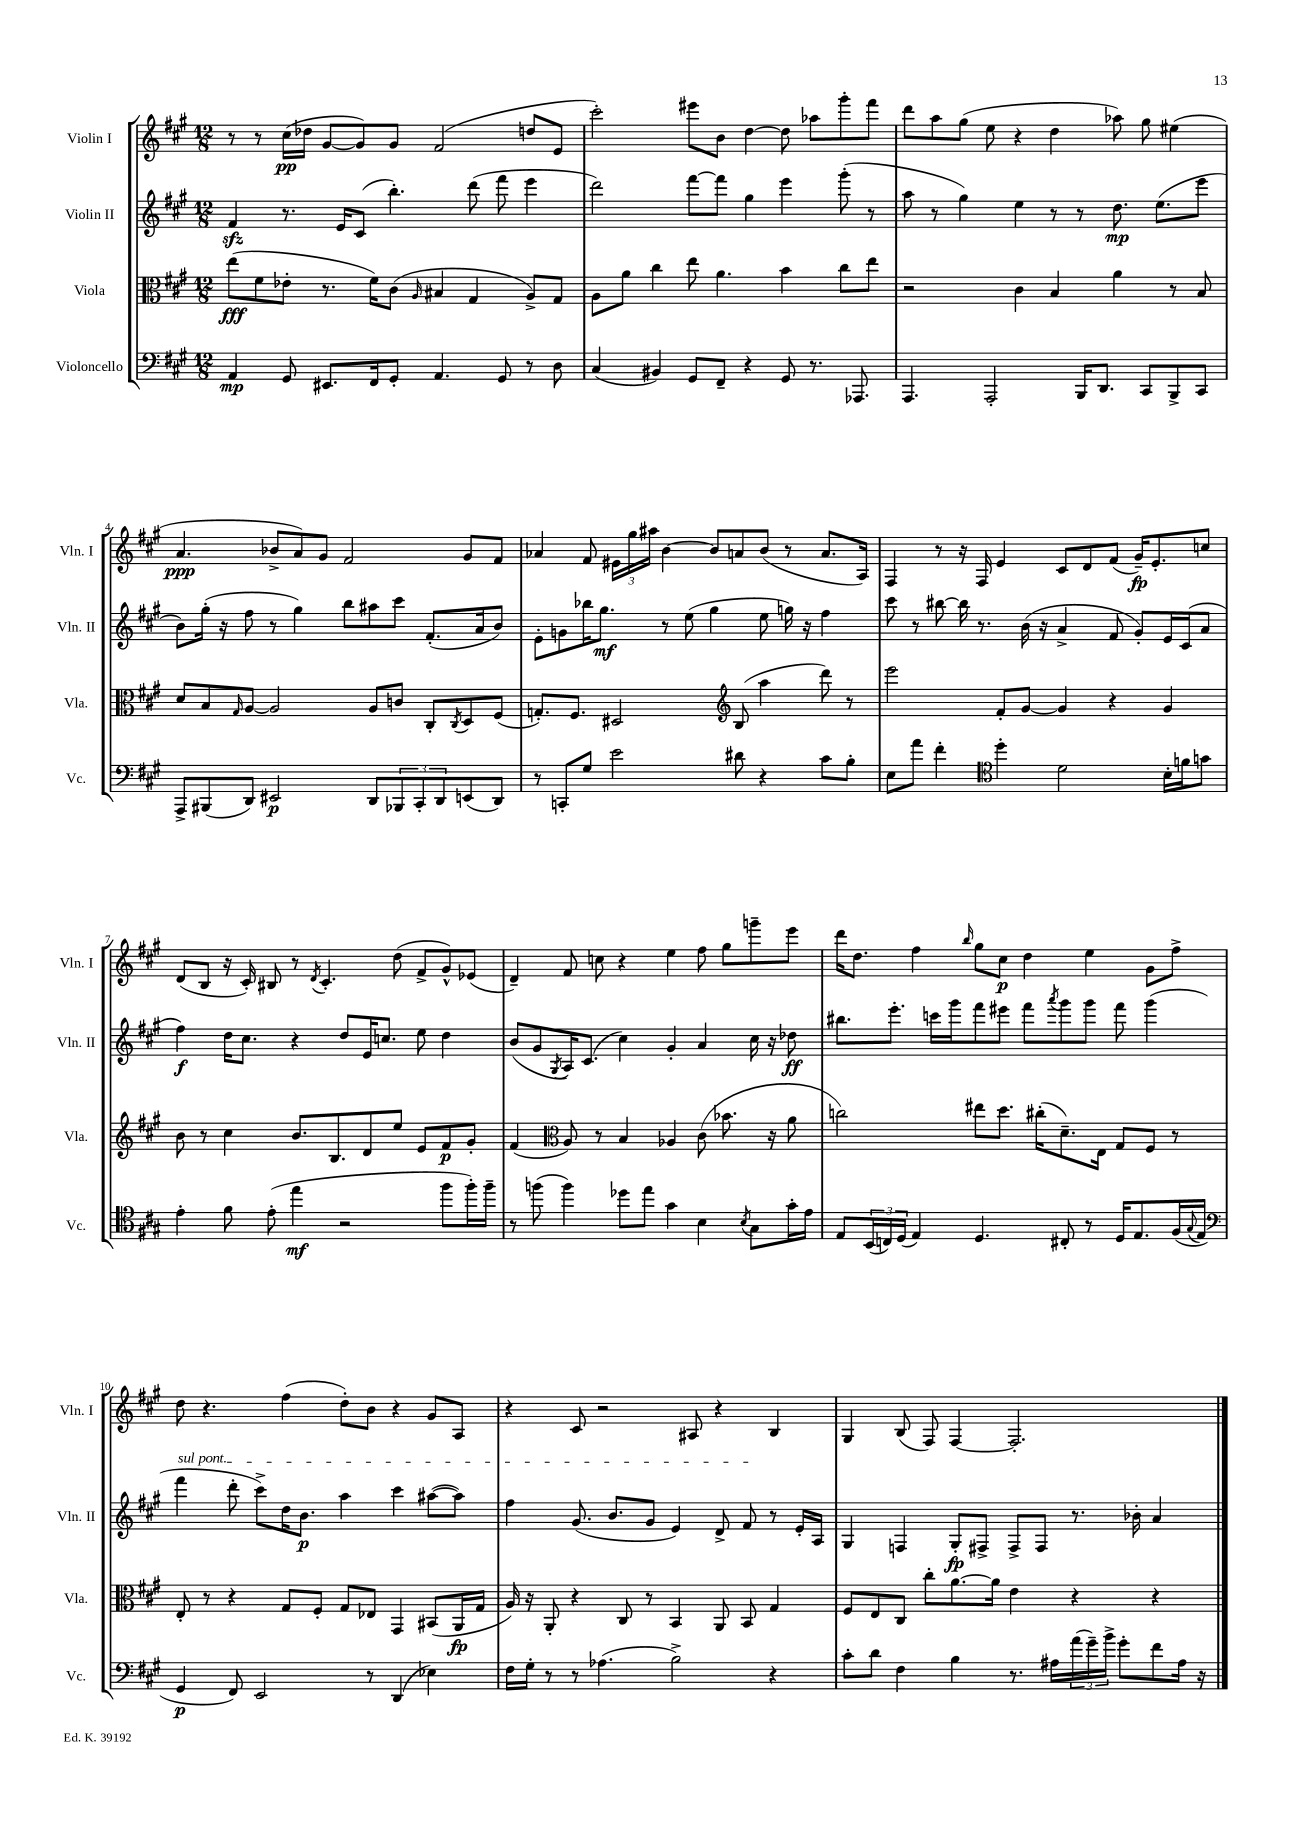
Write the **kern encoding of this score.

**kern	**dynam	**kern	**dynam	**kern	**dynam	**kern	**dynam
*part4	*part4	*part3	*part3	*part2	*part2	*part1	*part1
*staff4	*staff4	*staff3	*staff3	*staff2	*staff2	*staff1	*staff1
*I"Violoncello	*	*I"Viola	*	*I"Violin II	*	*I"Violin I	*
*I'Vc.	*	*I'Vla.	*	*I'Vln. II	*	*I'Vln. I	*
*clefF4	*	*clefC3	*	*clefG2	*	*clefG2	*
*k[f#c#g#]	*	*k[f#c#g#]	*	*k[f#c#g#]	*	*k[f#c#g#]	*
*M12/8	*	*M12/8	*	*M12/8	*	*M12/8	*
=1	=1	=1	=1	=1	=1	=1	=1
4AA/	mp	(8ee\L	fff	4f#zz/	.	8r	.
.	.	8f#\	.	.	.	8r	.
8GG#/	.	8e-X'\J	.	8.r	.	(16cc#\LL	pp
.	.	.	.	.	.	16dd-X\JJ	.
8.EE#X/L	.	8.r	.	.	.	[8g#/L	.
.	.	.	.	16e/KL	.	.	.
.	.	.	.	(8c#/J	.	8g#/])	.
16FF#/k	.	16f#\KL)	.	.	.	.	.
8GG#'/J	.	(8c#\J	.	4.bb'\)	.	8g#/J	.
.	.	16qqA/	.	.	.	.	.
4.AA/	.	4B#X/	.	.	.	(2f#/	.
.	.	4G#/	.	(8ddd\	.	.	.
8GG#/	.	.	.	8fff#\	.	.	.
8r	.	8A^/L)	.	4eee\	.	8ddn/L	.
8D\	.	8G#/J	.	.	.	8e/J	.
=2	=2	=2	=2	=2	=2	=2	=2
(4C#/	.	8A\L	.	2ddd\)	.	2ccc#'\)	.
.	.	8a\J	.	.	.	.	.
4BB#X/)	.	4cc#\	.	.	.	.	.
8GG#/L	.	8ee\	.	[8fff#\L	.	8eee#X\L	.
8FF#~/J	.	4.a\	.	8fff#\J]	.	8b\J	.
4r	.	.	.	4gg#\	.	[4dd\	.
8GG#/	.	4b\	.	4eee\	.	8dd\]	.
8.r	.	.	.	.	.	8aa-X\L	.
.	.	8cc#\L	.	(8ggg#'\	.	8ggg#'\	.
8.AAA-X/	.	.	.	.	.	.	.
.	.	8ee\J	.	8r	.	8fff#\J	.
=3	=3	=3	=3	=3	=3	=3	=3
4.AAA/	.	2r	.	8aa\	.	8ddd\L	.
.	.	.	.	8r	.	8aa\	.
.	.	.	.	4gg#\)	.	(8gg#\J	.
2AAA'/	.	.	.	.	.	8ee\	.
.	.	4c#\	.	4ee\	.	4r	.
.	.	4B/	.	8r	.	4dd\	.
16BBB/KL	.	.	.	8r	.	.	.
8.DD/J	.	.	.	.	.	.	.
.	.	4a\	.	8.dd\	mp	8aa-X\)	.
8CC#/L	.	.	.	.	.	8gg#\	.
.	.	.	.	(8.ee\L	.	.	.
8BBB^/	.	8r	.	.	.	(4ee#X\	.
8CC#/J	.	8B/	.	8eee\J	.	.	.
!!LO:LB:g=z
=4	=4	=4	=4	=4	=4	=4	=4
8AAA^/L	.	8d/L	.	8b\L)	.	4.a/	ppp
(8BBB#X/	.	8B/	.	(16gg#'\Jk	.	.	.
.	.	.	.	16r	.	.	.
.	.	16qqG#/	.	.	.	.	.
8DD/J)	.	[8A/J	.	8ff#\	.	.	.
2EE#X/	p	2A/]	.	8r	.	8b-X^/L	.
.	.	.	.	4gg#\)	.	8a/)	.
.	.	.	.	.	.	8g#/J	.
.	.	.	.	8bb\L	.	2f#/	.
8DD/L	.	8A/L	.	8aa#X\	.	.	.
12BBB-X/	.	8cn/J	.	8ccc#\J	.	.	.
12CC#'/	.	.	.	.	.	.	.
.	.	8C#'/L	.	(8.f#'/L	.	.	.
12DD/	.	.	.	.	.	.	.
.	.	8qC#/	.	.	.	.	.
(8EEn/	.	8D/	.	.	.	8g#/L	.
.	.	.	.	16a/k	.	.	.
8DD/J)	.	(8F#/J	.	8b/J)	.	8f#/J	.
=5	=5	=5	=5	=5	=5	=5	=5
8r	.	8.Gn'/L)	.	8e'\L	.	4a-X/	.
8CCn'/L	.	.	.	8gn\	.	.	.
.	.	8.F#/J	.	.	.	.	.
8G#/J	.	.	.	16bb-X\K	.	8f#/	.
.	.	.	.	8.gg#\J	mf	.	.
2e\	.	2D#X/	.	.	.	24e#X\LL	.
.	.	.	.	.	.	24gg#\	.
.	.	.	.	.	.	24aa#X\JJ	.
.	.	.	.	8r	.	[4b\	.
.	.	.	.	(8ee\	.	.	.
.	.	.	.	4gg#\	.	8b/L]	.
*	*	*clefG2	*	*	*	*	*
8d#X\	.	(8B/	.	.	.	8an/	.
4r	.	4aa\	.	8ee\	.	(8b/J	.
.	.	.	.	16ggn\)	.	8r	.
.	.	.	.	16r	.	.	.
8c#\L	.	8ddd\)	.	4ff#\	.	8.a/L	.
8B'\J	.	8r	.	.	.	.	.
.	.	.	.	.	.	16A/Jk)	.
=6	=6	=6	=6	=6	=6	=6	=6
8E\L	.	2eee\	.	8ccc#\	.	4F#/	.
8a\J	.	.	.	8r	.	.	.
4f#'\	.	.	.	[8bb#X\	.	8r	.
.	.	.	.	16bb#\]	.	16r	.
.	.	.	.	8.r	.	16F#/	.
*clefC4	*	*	*	*	*	*	*
4dd'\	.	8f#'/L	.	.	.	4e/	.
.	.	[8g#/J	.	(16b\	.	.	.
.	.	.	.	16r	.	.	.
2d\	.	4g#/]	.	4a^/	.	8c#/L	.
.	.	.	.	.	.	8d/	.
.	.	4r	.	8f#/	.	(8f#/J	.
.	.	.	.	8g#'/L)	.	16g#~/KL)	fp
.	.	.	.	.	.	8.e'/	.
16B'\LL	.	4g#/	.	16e/L	.	.	.
16fn\J	.	.	.	(16c#/J	.	.	.
8gn\J	.	.	.	8a/J	.	8ccn/J	.
!!LO:LB:g=z
=7	=7	=7	=7	=7	=7	=7	=7
4e'\	.	8b\	.	4ff#\)	f	(8d/L	.
.	.	8r	.	.	.	8B/J	.
8f#\	.	4cc#\	.	16dd\KL	.	16r	.
.	.	.	.	8.cc#\J	.	16c#'/)	.
(8e'\	.	.	.	.	.	8B#X/	.
4ee\	mf	8.b/L	.	4r	.	8r	.
.	.	.	.	.	.	8qd/	.
.	.	.	.	.	.	4.c#'/	.
.	.	8.B/	.	.	.	.	.
2r	.	.	.	8dd/L	.	.	.
.	.	8d/	.	16e/K	.	.	.
.	.	.	.	8.ccn/J	.	.	.
.	.	8ee/J	.	.	.	(8dd\	.
.	.	8e/L	.	8ee\	.	8f#^/L	.
8ff#\L	.	8f#/	p	4dd\	.	8g#^^/)	.
16ff#'\L)	.	8g#'/J	.	.	.	(8e-X/J	.
16ff#~\JJ	.	.	.	.	.	.	.
=8	=8	=8	=8	=8	=8	=8	=8
8r	.	(4f#/	.	(8b/L	.	4d~/)	.
(8ffn\	.	.	.	8g#/	.	.	.
*	*	*clefC3	*	*	*	*	*
.	.	.	.	8qG#/	.	.	.
4ff\)	.	8A/)	.	16A/K)	.	8f#/	.
.	.	.	.	(8.c#/J	.	.	.
.	.	8r	.	.	.	8ccn\	.
8dd-X\L	.	4B/	.	4cc#\)	.	4r	.
8ee\J	.	.	.	.	.	.	.
4g#\	.	4A-X/	.	4g#'/	.	4ee\	.
4B\	.	(8c#\	.	4a/	.	8ff#\	.
.	.	8.b-X\	.	.	.	8gg#\L	.
8qB/	.	.	.	.	.	.	.
8G#\L	.	.	.	16cc#\	.	8gggn~\	.
.	.	16r	.	16r	.	.	.
16g#'\L	.	8a\	.	8dd-X\	ff	8eee\J	.
16e\JJ	.	.	.	.	.	.	.
=9	=9	=9	=9	=9	=9	=9	=9
8E/L	.	2ccn\)	.	8.bb#X\L	.	16ddd\KL	.
.	.	.	.	.	.	8.dd\J	.
(24BB/L	.	.	.	.	.	.	.
24Cn/)	.	.	.	.	.	.	.
.	.	.	.	8.eee'\J	.	.	.
(24D/JJ	.	.	.	.	.	.	.
4E/)	.	.	.	.	.	4ff#\	.
.	.	.	.	16cccn\LL	.	.	.
.	.	.	.	16ggg#\J	.	.	.
.	.	.	.	.	.	16qqbb/	.
4.D/	.	8ee#X\L	.	8fff#\	.	8gg#\L	.
.	.	8.dd\J	.	8eee#X\J	.	8cc#\J	p
.	.	.	.	8fff#\L	.	4dd\	.
.	.	(16cc#X'\KL	.	.	.	.	.
.	.	.	.	8qaaa/	.	.	.
8C#X'/	.	8.d~\)	.	8ggg#\	.	.	.
8r	.	.	.	8ggg#\J	.	4ee\	.
.	.	16E\Jk	.	.	.	.	.
16D/KL	.	8G#/L	.	8fff#\	.	.	.
8.E/	.	.	.	.	.	.	.
.	.	8F#/J	.	(4ggg#\	.	8g#\L	.
(16F#/L	.	8r	.	.	.	8ff#^\J	.
8qqG#/	.	.	.	.	.	.	.
16E/JJ	.	.	.	.	.	.	.
!!LO:LB:g=z
=10	=10	=10	=10	=10	=10	=10	=10
*clefF4	*	*	*	*	*	*	*
!	!	!	!	!LO:TX:a:i:t=sul pont.	!	!	!
4GG#/	p	8E'/	.	4fff#\	.	8dd\	.
.	.	8r	.	.	.	4.r	.
8FF#/)	.	4r	.	8ddd'\	.	.	.
2EE/	.	.	.	8ccc#^\L)	.	.	.
.	.	8G#/L	.	16dd\K	.	(4ff#\	.
.	.	.	.	8.b\J	p	.	.
.	.	8F#'/J	.	.	.	.	.
.	.	8G#/L	.	4aa\	.	8dd'\L)	.
8r	.	8E-X/J	.	.	.	8b\J	.
(4DD/	.	4GG#/	.	4ccc#\	.	4r	.
4E-X\)	.	(8BB#X/L	.	([8aa#X\L	.	8g#/L	.
.	.	16AA/L	fp	8aa#\J])	.	8A/J	.
.	.	16G#/JJ	.	.	.	.	.
=11	=11	=11	=11	=11	=11	=11	=11
16F#\LL	.	16A/)	.	4ff#\	.	4r	.
16G#'\JJ	.	16r	.	.	.	.	.
8r	.	8AA'/	.	.	.	.	.
8r	.	4r	.	(8.g#/	.	8c#/	.
(4.A-X\	.	.	.	.	.	2r	.
.	.	.	.	8.b/L	.	.	.
.	.	8C#/	.	.	.	.	.
.	.	8r	.	8g#/J	.	.	.
2B^\)	.	4BB/	.	4e/)	.	.	.
.	.	.	.	.	.	8A#X/	.
.	.	8AA/	.	8d^/	.	4r	.
.	.	8BB/	.	8f#/	.	.	.
4r	.	4G#/	.	8r	.	4B/	.
.	.	.	.	16e'/LL	.	.	.
.	.	.	.	16A/JJ	.	.	.
=12	=12	=12	=12	=12	=12	=12	=12
8c#'\L	.	8F#/L	.	4G#/	.	4G#/	.
8d\J	.	8E/	.	.	.	.	.
4F#\	.	8C#/J	.	4Fn/	.	(8B/	.
.	.	8cc#'\L	.	.	.	8F#/)	.
4B\	.	[8.a\	.	8G#'/L	fp	[4F#/	.
.	.	.	.	8F#X^/J	.	.	.
.	.	16a\Jk]	.	.	.	.	.
8.r	.	4e\	.	8F#^/L	.	2.F#'/]	.
.	.	.	.	8F#/J	.	.	.
16A#X\LL	.	.	.	.	.	.	.
(24a\	.	4r	.	8.r	.	.	.
24g#~\)	.	.	.	.	.	.	.
24b^\JJ	.	.	.	.	.	.	.
8g#'\L	.	.	.	.	.	.	.
.	.	.	.	16b-X'\	.	.	.
8f#\	.	4r	.	4a/	.	.	.
16A#\Jk	.	.	.	.	.	.	.
16r	.	.	.	.	.	.	.
==	==	==	==	==	==	==	==
*-	*-	*-	*-	*-	*-	*-	*-
